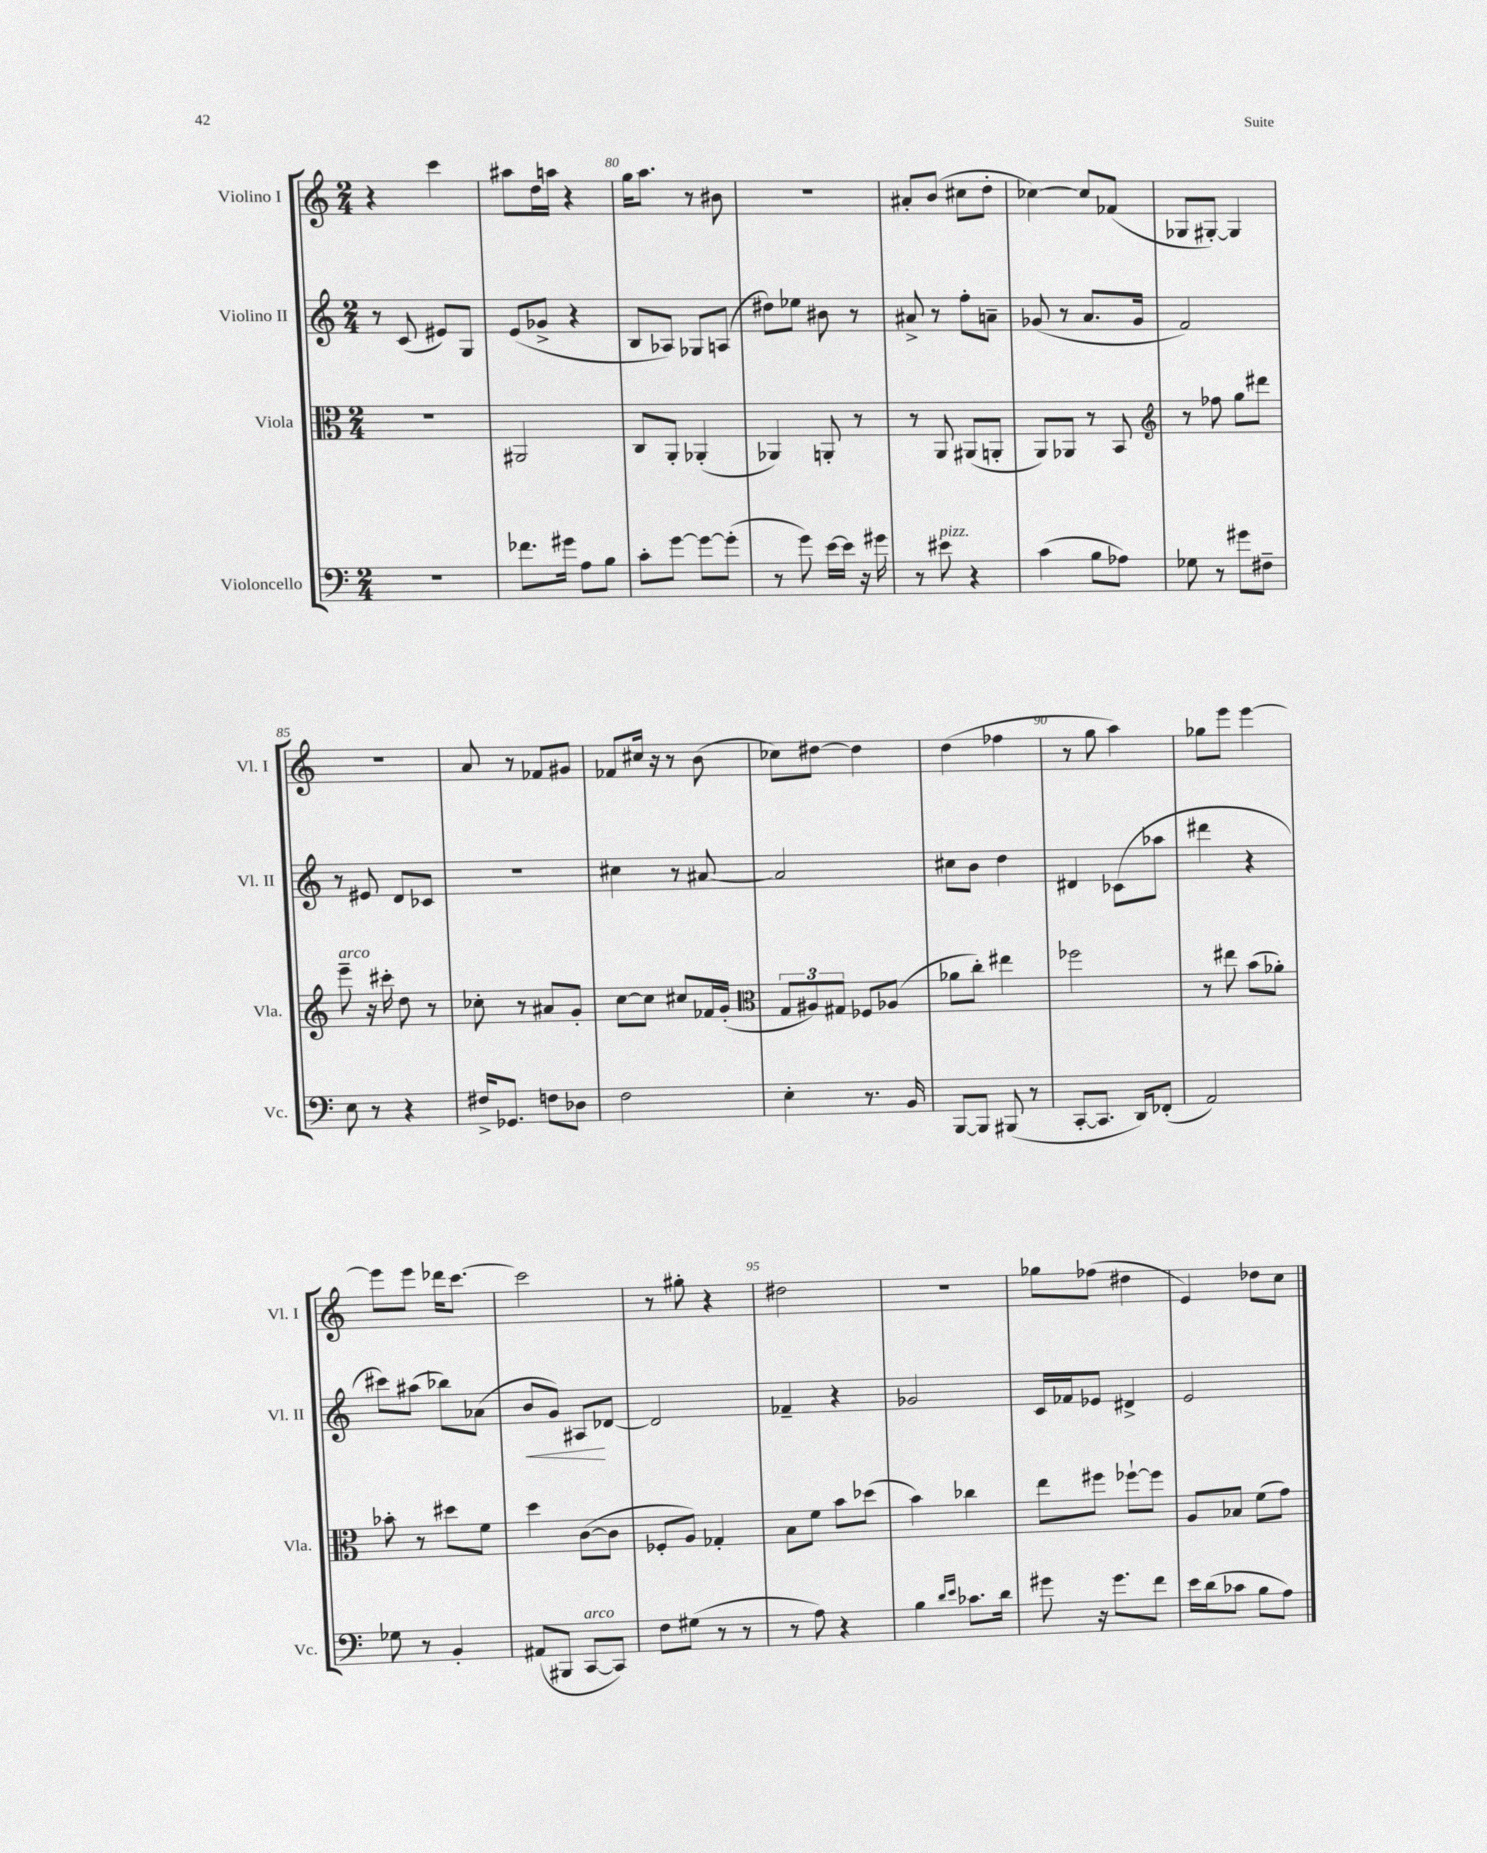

**kern	**kern	**kern	**kern
*staff4	*staff3	*staff2	*staff1
*clefF4	*clefC3	*clefG2	*clefG2
*k[]	*k[]	*k[]	*k[]
*M2/4	*M2/4	*M2/4	*M2/4
2r	2r	8r	4r
.	.	(8c/	.
.	.	8e#/L)	4ccc\
.	.	8G/J	.
=	=	=	=
8.f-\L	2AA#/	(8e/L	8aa#\L
.	.	8g-^/J	16dd\L
16g#\Jk	.	.	16aa\JJ
8A\L	.	4r	4r
8B\J	.	.	.
=	=	=	=
8c'\L	8C/L	8B/L	16gg\LK
.	.	.	8.aa\J
[8g\J	8AA'/J	8A-/J)	.
8g\_L	(4AA-'/	8G-/L	8r
(8g'\]J	.	(8A/J	8b#\
=	=	=	=
8r	4AA-/)	8dd#\L)	2r
8g\)	.	8ee-\J	.
[16e\LL	8AA'/	8b#\	.
16e\]JJ	.	.	.
16r	8r	8r	.
16g#\	.	.	.
=	=	=	=
8r	8r	8a#^/	8a#'/L
8e#\	8AA/	8r	(8b/J
4r	(8AA#/L	8ff'\L	8cc#\L
.	8AA'/J	8a~\J	8dd'\J
=	=	=	=
(4c\	8AA/L)	(8g-/	[4cc-\)
.	8AA-/J	8r	.
8B\L	8r	8.a/L	8cc-/]L
8A-\J)	8BB/	.	(8f-/J
.	.	16g-/Jk	.
=	=	=	=
*	*clefG2	*	*
8G-\	8r	2f/)	8G-/L
8r	8ff-\	.	[8G#'/J)
8g#\L	8gg\L	.	4G#/]
8F#~\J	8ddd#\J	.	.
=	=	=	=
8E\	8eee~\	8r	2r
8r	16r	8e#/	.
.	16ccc#'\	.	.
4r	8dd\	8d/L	.
.	8r	8c-/J	.
=	=	=	=
16F#^/LK	8cc-'\	2r	8a/
8.GG-/J	.	.	.
.	8r	.	8r
8F\L	8a#/L	.	8f-/L
8D-\J	8g'/J	.	8g#/J
=	=	=	=
2F\	[8cc\L	4cc#\	8f-/L
.	8cc\]J	.	16cc#/Jk
.	.	.	16r
.	8cc#/L	8r	8r
.	16f-/L	[8a#/	(8b\
.	(16g'/JJ	.	.
=	=	=	=
*	*clefC3	*	*
4E'\	12G/L	2a#/]	8cc-\L)
.	12A#/)	.	.
.	.	.	[8dd#\J
.	12G#/J	.	.
8.r	8F-/L	.	4dd#\]
.	(8A-/J	.	.
16BB/	.	.	.
=	=	=	=
[8BBB/L	8a-\L	8cc#\L	(4dd\
8BBB/]J	8cc'\J)	8b\J	.
(8BBB#/	4ee#\	4dd\	4ff-\
8r	.	.	.
=	=	=	=
[8CC'/L	2ff-\	4d#/	8r
8.CC/]J	.	.	8gg\
.	.	(8c-\L	4aa\)
16DD/LK)	.	.	.
(8FF-'/J	.	8aa-\J	.
=	=	=	=
2AA/)	8r	4ddd#\	8gg-\L
.	8ee#\	.	8eee\J
.	(8b\L	4r	[4eee\
.	8a-'\J)	.	.
=	=	=	=
8G-\	8b-'\	8ccc#\L)	8eee\]L
8r	8r	(8aa#\J	8eee\J
4BB'/	8dd#\L	8bb-\L)	16ddd-\LK
.	.	.	[8.ccc\J
.	8f\J	(8a-\J	.
=	=	=	=
(8AA#/L	4dd\	8b/L	2ccc\]
8BBB#/J	.	8g/J)	.
[8CC/L	([8c\L	8A#/L	.
8CC/]J)	8c\]J	[8d-/J	.
=	=	=	=
8F\L	8F-'/L	2d-/]	8r
(8G#\J	8A/J)	.	8gg#'\
8r	4G-'/	.	4r
8r	.	.	.
=	=	=	=
8r	8B\L	4f-~/	2dd#\
8A\)	8f\J	.	.
4r	8b\L	4r	.
.	(8dd-\J	.	.
=	=	=	=
4B\	4b\)	2g-/	2r
16qqd/LL	.	.	.
16qqe/JJ	.	.	.
8.c-\L	4cc-\	.	.
16d\Jk	.	.	.
=	=	=	=
8g#\	8ee\L	16c/LL	8gg-\L
.	.	16f-/J	.
16r	8ff#\J	8e-/J	(8ff-\J
8.g#\L	.	.	.
.	[8ff-`\L	4d#^/	4dd#\
8f\J	8ff-\]J	.	.
=	=	=	=
16e\LL	8A/L	2e/	4e/)
(16d\J	.	.	.
8c-\J	8B-/J	.	.
8B\L	(8f\L	.	8dd-\L
8A\J)	8g\J)	.	8cc\J
==	==	==	==
*-	*-	*-	*-
